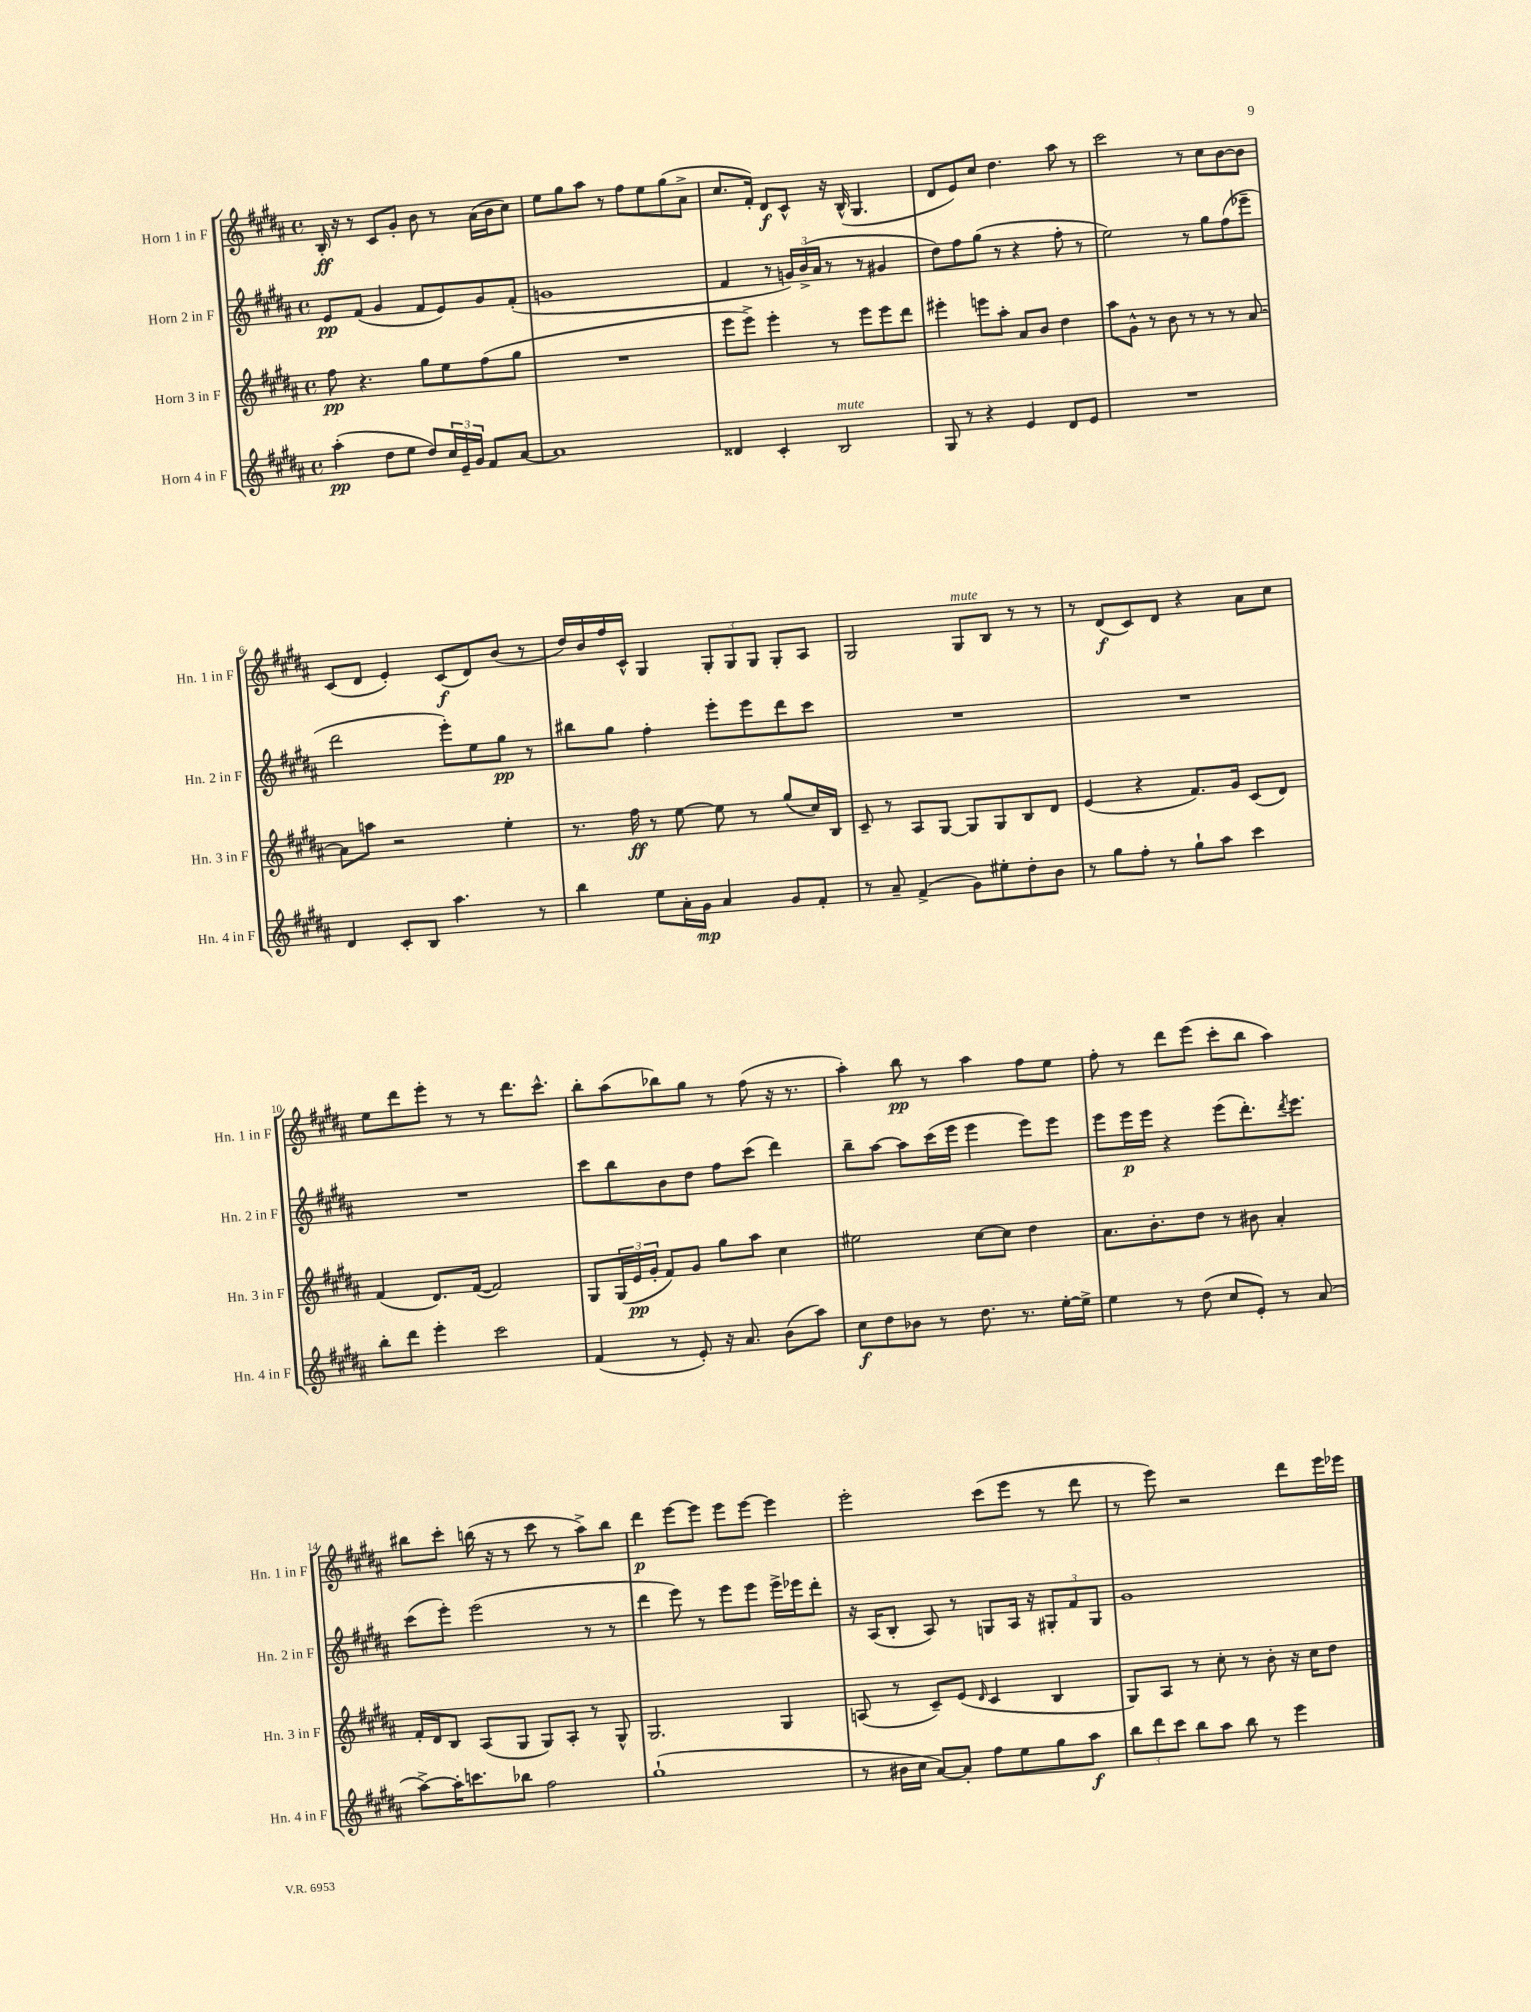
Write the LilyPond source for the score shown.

<<
\new StaffGroup <<
\new Staff = "s0" \with { instrumentName = "Horn 1 in F" shortInstrumentName = "Hn. 1 in F" } {
    \clef treble \key b \major \defaultTimeSignature \time 4/4
    b16-.\ff r16 r8 cis'8 gis'8-. b'8 r8 ais'16( b'16 cis''8) |
    e''8 gis''8 ais''8 r8 fis''8 e''8 gis''8( ais'8-> |
    cis''8. fis'16-.) dis'8\f cis'8-^ r16 b16-^( gis4. |
    dis'8 e'8) cis''8 dis''4. ais''8 r8 |
    cis'''2 r8 cis''8 b'8~ b'8 |
    cis'8( dis'8 e'4-.) cis'8\f( dis'8) b'8( r8 |
    dis''16) b'16 fis''16 cis'16-^ gis4 \tuplet 3/2 { gis8-. gis8 gis8 } gis8-. ais8 |
    gis2 gis8^\markup { \italic "mute" } b8 r8 r8 |
    r8 dis'8\f( cis'8) dis'8 r4 ais'8 cis''8 |
    e''8 dis'''8 e'''8-. r8 r8 dis'''8. cis'''8.-^ |
    b''8-. ais''8( bes''8) gis''8 r8 fis''8( r16 r8. |
    ais''4-.) b''8\pp r8 ais''4 fis''8 e''8 |
    fis''8-. r8 dis'''8 e'''8( cis'''8-. b''8 ais''4) |
    bis''8 cis'''8-. b''16( r16 r8 cis'''8 r8 ais''8->) b''8 |
    dis'''4\p e'''8~ e'''8 e'''8 e'''8~ e'''4 |
    e'''2-. cis'''8( e'''8 r8 dis'''8 |
    r8 e'''8) r2 dis'''8 e'''16 ees'''16 \bar "|." |
}
\new Staff = "s1" \with { instrumentName = "Horn 2 in F" shortInstrumentName = "Hn. 2 in F" } {
    \clef treble \key b \major \defaultTimeSignature \time 4/4
    e'8\pp fis'8( gis'4 fis'8 e'8) gis'8 fis'8-.( |
    g'1 |
    fis'4 r8 \tuplet 3/2 { g'16) b'16->( ais'16 } r8 r8 gis'4 |
    dis''8) fis''8 gis''8( r8 r4 fis''8-. r8 |
    e''2) r8 gis''8 fis''8( ees'''8-- |
    dis'''2 e'''8-.) e''8 gis''8\pp r8 |
    bis''8 gis''8 fis''4-. e'''8-. e'''8 dis'''8 cis'''8 |
    R1 |
    R1 |
    R1 |
    cis'''8 b''8 b'8 dis''8 fis''8 cis'''8( dis'''4) |
    b''8-- ais''8~ ais''8 cis'''16( e'''16 e'''4 e'''8) e'''8 |
    e'''8 e'''16\p e'''16 r4 e'''8( dis'''8.-.) \acciaccatura { dis'''8 } e'''8. |
    cis'''8( e'''8-.) e'''2( r8 r8 |
    dis'''4 e'''8) r8 e'''8 e'''8 e'''16-> ees'''16 dis'''8-. |
    r16 ais16( b8-. ais8) r8 g8 ais16 r16 \tuplet 3/2 { gis8-. fis'8 gis8 } |
    gis'1 \bar "|." |
}
\new Staff = "s2" \with { instrumentName = "Horn 3 in F" shortInstrumentName = "Hn. 3 in F" } {
    \clef treble \key b \major \defaultTimeSignature \time 4/4
    fis''8\pp r4. gis''8 e''8 fis''8( gis''8 |
    R1 |
    e'''8 e'''8->) e'''4-. r8 e'''8 e'''8 dis'''8 |
    eis'''4-. e'''8 ais''8-. ais'8 b'8 dis''4 |
    ais''8 gis'8-^ r8 b'8 r8 r8 r8 ais'8~ |
    ais'8 a''8 r2 e''4-. |
    r8. fis''16\ff r8 e''8~ e''8 r8 gis''8( cis''16) b16 |
    cis'8-- r8 ais8 gis8~ gis8 gis8 b8 dis'8 |
    e'4( r4 fis'8.) gis'16 cis'8( dis'8) |
    fis'4( dis'8.) fis'16~( fis'2) |
    gis8 \tuplet 3/2 { gis16( e'16\pp gis'16-. } fis'8) gis'8 gis''8 ais''8 cis''4 |
    eis''2 cis''8~ cis''8 dis''4 |
    ais'8. b'8.-. dis''8 r8 bis'8 ais'4-. |
    fis'16-. dis'16 b8 ais8( gis8 gis8) ais8-. r8 gis8-^ |
    gis2. gis4 |
    a8( r8 cis'8--) e'8( \grace { dis'16 } cis'4 b4 |
    gis8) ais8 r8 cis''8-. r8 b'8-. r16 cis''16 dis''8 \bar "|." |
}
\new Staff = "s3" \with { instrumentName = "Horn 4 in F" shortInstrumentName = "Hn. 4 in F" } {
    \clef treble \key b \major \defaultTimeSignature \time 4/4
    ais''4-.\pp( dis''8 e''8 dis''8) \tuplet 3/2 { cis''16 e'16-- gis'16 } fis'8 ais'8~ |
    ais'1 |
    disis'4 cis'4-. b2^\markup { \italic "mute" } |
    gis8 r8 r4 e'4 dis'8 e'8 |
    R1 |
    dis'4 cis'8-. b8 ais''4. r8 |
    b''4 e''8 ais'16-. gis'16\mp ais'4 gis'8 fis'8-. |
    r8 ais'8-- fis'4->( gis'8) eis''8-. dis''8-. b'8 |
    r8 gis''8 fis''8-. r8 gis''8-! ais''8 cis'''4 |
    b''8-. dis'''8 e'''4-. cis'''2 |
    fis'4( r8 e'8-.) r16 ais'8. b'8( ais''8) |
    cis''8\f dis''8 bes'8 r8 dis''8. r8. e''16~-. e''16-> |
    e''4 r8 dis''8( cis''8 e'8-.) r8 ais'8( |
    ais''8~->) ais''16-. c'''8. bes''8 fis''2 |
    gis''1-!( |
    r8 bis'16 cis''16 ais'8~) ais'8-. fis''8 e''8 gis''8 ais''8\f |
    \tuplet 3/2 { b''8 dis'''8 cis'''8 } b''8 ais''8 b''8 r8 e'''4 \bar "|." |
}
>>
>>
